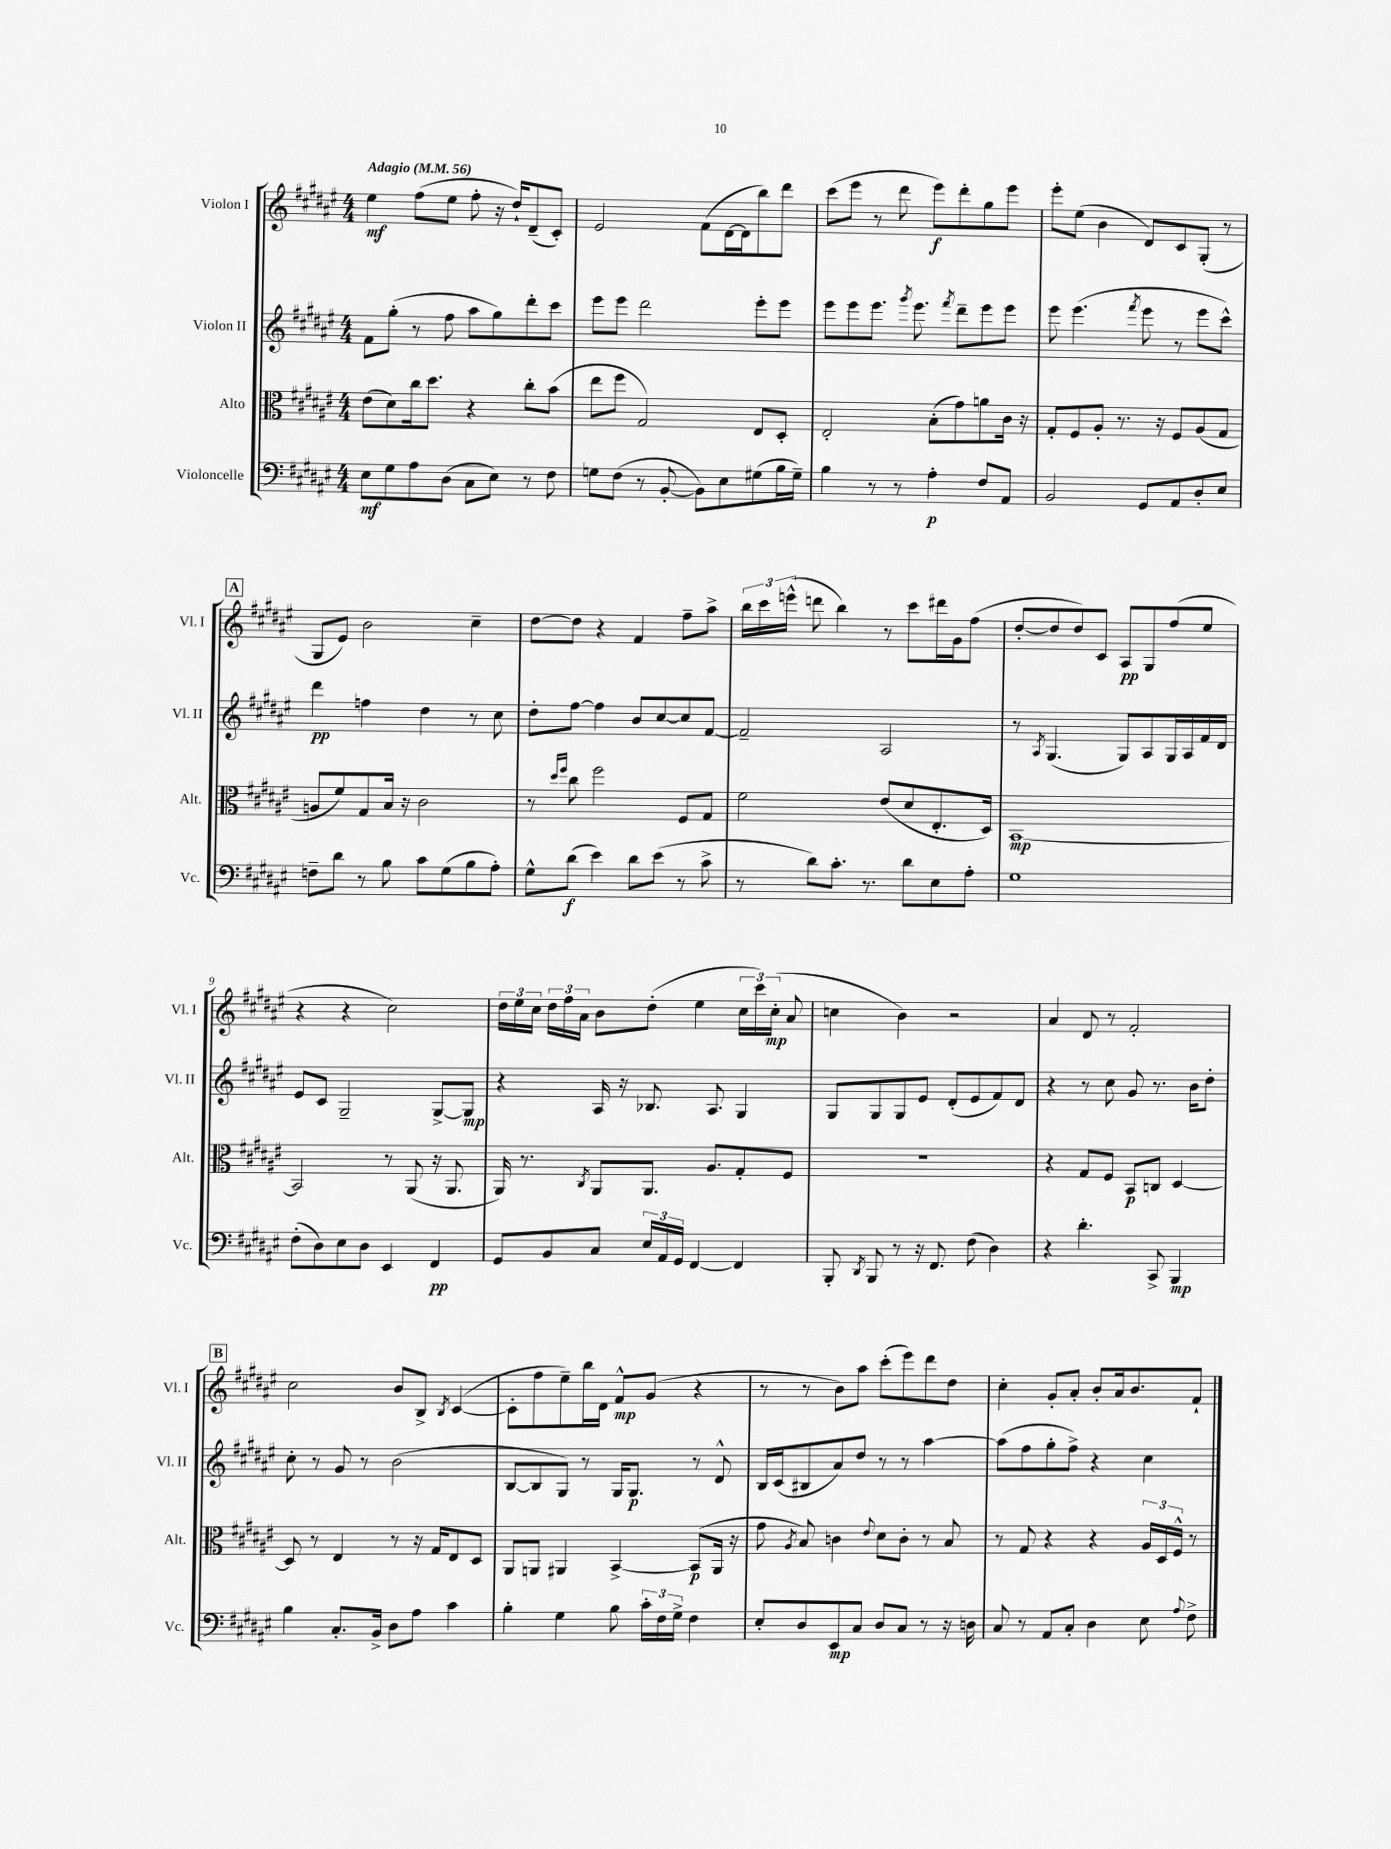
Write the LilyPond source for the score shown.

<<
\new StaffGroup <<
\new Staff = "s0" \with { instrumentName = "Violon I" shortInstrumentName = "Vl. I" } {
    \clef treble \key fis \major \numericTimeSignature \time 4/4 \tempo "Adagio" 4 = 56
    \autoBeamOff eis''4\mf fis''8[( eis''8] fis''8-. r16 dis''16[-!) dis'8--( cis'8]-.) |
    eis'2 fis'8[( dis'16~ dis'16 b''8) dis'''8] |
    cis'''8[( eis'''8] r8 dis'''8 eis'''8[\f) dis'''8-. gis''8 eis'''8] |
    eis'''8[-. eis''8]( b'4 dis'8[) cis'8 gis8]-.( r8 |
    \mark \markup { \box "A" } gis8[ eis'8]) b'2 cis''4-- |
    dis''8[~ dis''8] r4 fis'4 fis''8[-- ais''8]-> |
    \tuplet 3/2 { b''16[ cis'''16 e'''16]-^( } d'''8 b''4) r8 cis'''8[ dis'''16 gis'16 fis''8]( |
    dis''8[~-. dis''8 dis''8) cis'8] ais8[\pp gis8 fis''8( eis''8] |
    r4 r4 cis''2) |
    \tuplet 3/2 { dis''16[ eis''16 cis''16] } \tuplet 3/2 { dis''16[ fis''16 ais'16] } b'8[ dis''8]-.( eis''4 \tuplet 3/2 { cis''16[ cis'''16) cis''16]-.\mp( } ais'8 |
    c''4 b'4) r2 |
    ais'4 dis'8 r8 fis'2-. |
    \mark \markup { \box "B" } cis''2 b'8[ b8]-> \acciaccatura { b8 } cis'4~( |
    cis'8[-. fis''8 eis''8--) b''16 dis'16] fis'8[-^\mp gis'8]( r4 |
    r8 r8 b'8[) ais''8] cis'''8[-.( eis'''8) dis'''8 dis''8] |
    cis''4-. gis'8[-. ais'8]-. b'8[-. ais'16 b'8. fis'8]-! \bar "|." |
}
\new Staff = "s1" \with { instrumentName = "Violon II" shortInstrumentName = "Vl. II" } {
    \clef treble \key fis \major \numericTimeSignature \time 4/4
    \autoBeamOff fis'8[ gis''8]-.( r8 fis''8 ais''8[ gis''8) dis'''8-. cis'''8] |
    eis'''8[ eis'''8] dis'''2 eis'''8[-. eis'''8] |
    eis'''8[ eis'''8 eis'''8.] \acciaccatura { gis'''8 } eis'''8. \acciaccatura { fis'''8 } dis'''8[-- eis'''8 eis'''8] |
    eis'''8 eis'''4.( \acciaccatura { fis'''8 } eis'''8 r8 eis'''8[ cis'''8]-^) |
    \mark \markup { \box "A" } dis'''4\pp f''4 dis''4 r8 cis''8 |
    dis''8[-. fis''8]~ fis''4 b'8[ cis''8~ cis''8 fis'8]~ |
    fis'2-- ais2 |
    r8 \acciaccatura { ais8 } gis4.( gis8[) ais8 gis16 ais16 fis'16 dis'16] |
    eis'8[ cis'8] gis2-- gis8[~-> gis8]\mp |
    r4 ais16 r16 bes8. ais8. gis4 |
    gis8[ gis8 gis8 eis'8] dis'8[-.( eis'8 fis'8) dis'8] |
    r4 r8 cis''8 gis'8 r8. b'16[ dis''8]-. |
    \mark \markup { \box "B" } cis''8-. r8 gis'8 r8 b'2( |
    b8[~ b8 gis8]) r8 gis16[ gis8.]\p r8 dis'8-^ |
    b16[ cis'16( bis8 ais'8) dis''8] r8 r8 ais''4~ |
    ais''8[( fis''8 gis''8-. fis''8]->) r4 cis''4 \bar "|." |
}
\new Staff = "s2" \with { instrumentName = "Alto" shortInstrumentName = "Alt." } {
    \clef alto \key fis \major \numericTimeSignature \time 4/4
    \autoBeamOff eis'8[( dis'8) cis''16 dis''8.] r4 cis''8[-. b'8]( |
    eis''8[ fis''8] gis2) eis8[ dis8]-. |
    eis2-. b8[-.( gis'8) a'8 cis'16] r16 |
    gis8[-. fis8 ais8]-. r8. r16 fis8[ ais8( gis8] |
    \mark \markup { \box "A" } a8[ fis'8) gis8 b16] r16 cis'2 |
    r8 \grace { dis''16[ fis''16] } cis''8 fis''2 fis8[ gis8] |
    fis'2 eis'8[( dis'8 eis8.-. dis16]) |
    b,1~\mp |
    b,2 r8 ais,8( r16 ais,8. |
    ais,16) r8. \acciaccatura { cis8 } ais,8[ ais,8.] ais8.[ gis8-. fis8] |
    R1 |
    r4 gis8[ fis8] b,8[\p c8] dis4~ |
    \mark \markup { \box "B" } dis8 r8 eis4 r8 r16 gis16[ eis8 dis8] |
    ais,8[ a,8] ais,4 b,4~-> b,8[\p( ais,16] r16 |
    gis'8 \acciaccatura { ais8 } b8) c'4 \appoggiatura { eis'8 } dis'8[ c'8]-. r8 b8 |
    r8 gis8 r4 r4 \tuplet 3/2 { ais16[ dis16 fis16]-^ } r8 \bar "|." |
}
\new Staff = "s3" \with { instrumentName = "Violoncelle" shortInstrumentName = "Vc." } {
    \clef bass \key fis \major \numericTimeSignature \time 4/4
    \autoBeamOff eis8[\mf gis8 ais8 dis8]( cis8[ eis8]) r8 fis8 |
    g8[ fis8]( r8 b,8~-. b,8[) eis8 gis8( b16 gis16]--) |
    b4 r8 r8 ais4-.\p fis8[ ais,8] |
    b,2 gis,8[ ais,8 dis8-. eis8] |
    \mark \markup { \box "A" } f8[-- dis'8] r8 b8 cis'8[ gis8( b8 ais8]-.) |
    gis8[-^ dis'8]\f( eis'4) dis'8[ eis'8]( r8 cis'8-> |
    r8 dis'8[) cis'8.]-. r8. dis'8[ eis8 ais8]-. |
    gis1 |
    fis8[-.( dis8) eis8 dis8] eis,4 fis,4\pp |
    gis,8[ b,8 cis8] \tuplet 3/2 { eis16[ ais,16 gis,16] } fis,4~ fis,4 |
    b,,8-. \acciaccatura { dis,8 } b,,8 r8 r16 fis,8. fis8( dis4) |
    r4 dis'4.-. cis,8-> b,,4\mp |
    \mark \markup { \box "B" } b4 cis8.[-. b,16]-> dis8[ ais8] cis'4 |
    b4-. gis4 b8 \tuplet 3/2 { cis'16[-. fis16 gis16]-> } fis4 |
    eis8[-. dis8 eis,8\mp cis8] dis8[ cis8] r8 r16 d16 |
    cis8 r8 ais,8[ cis8]-. dis4 eis8 \appoggiatura { ais8 } fis8-> \bar "|." |
}
>>
>>
